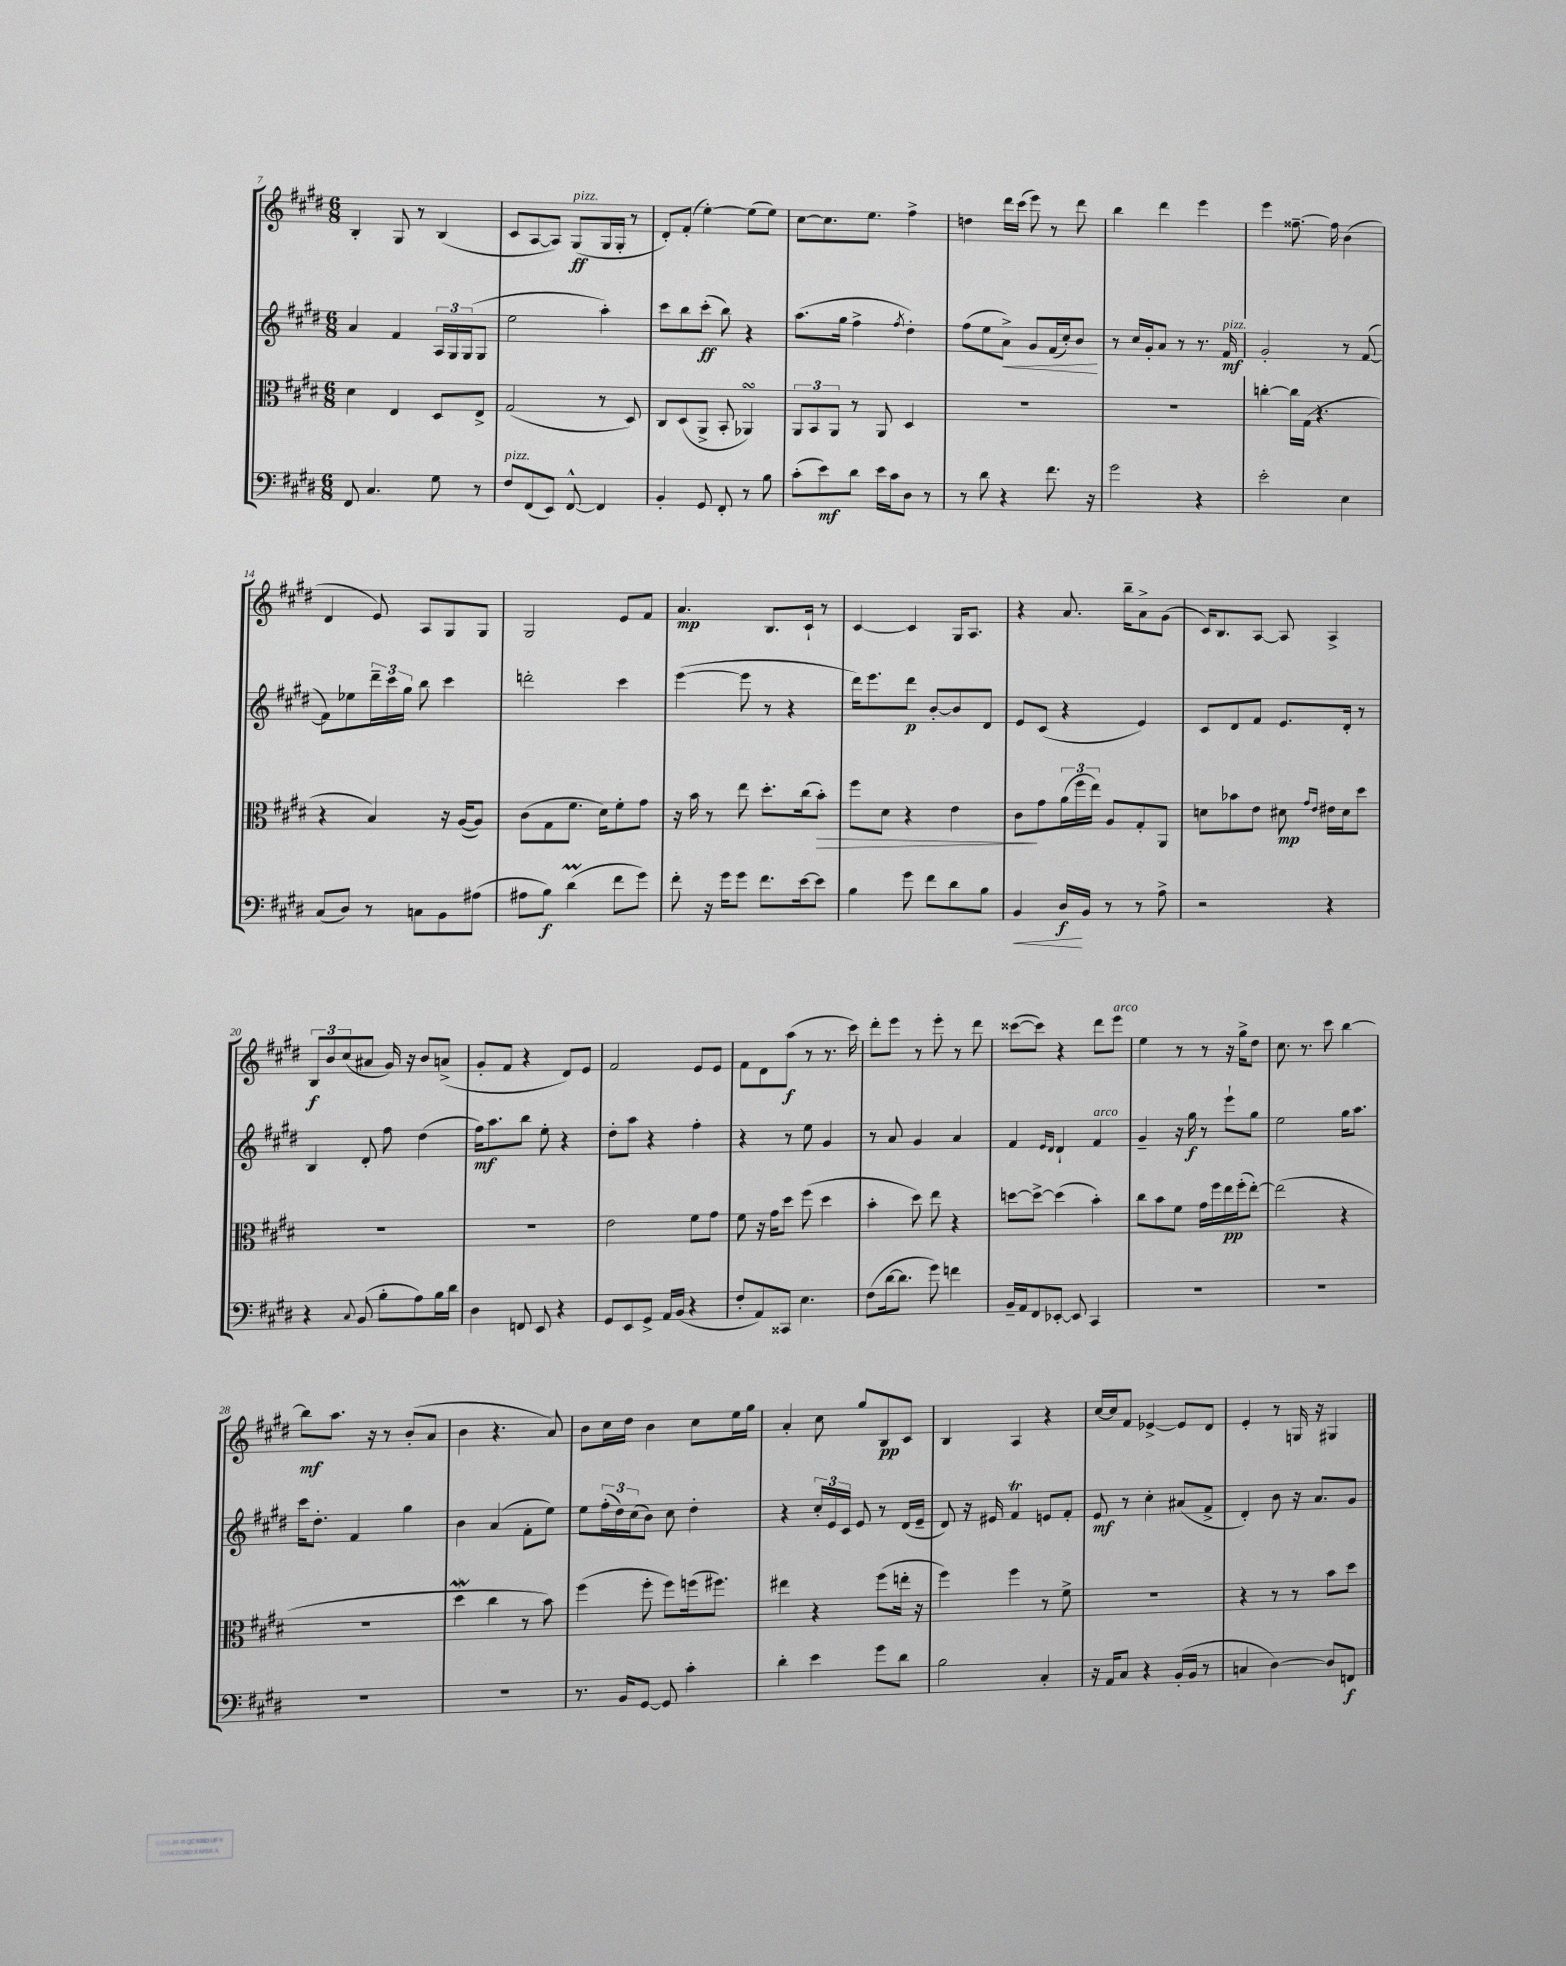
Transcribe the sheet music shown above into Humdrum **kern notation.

**kern	**kern	**kern	**kern
*staff4	*staff3	*staff2	*staff1
*clefF4	*clefC3	*clefG2	*clefG2
*k[f#c#g#d#]	*k[f#c#g#d#]	*k[f#c#g#d#]	*k[f#c#g#d#]
*M6/8	*M6/8	*M6/8	*M6/8
8FF#	4d#	4a	4B'
4.C#	.	.	.
.	4E	4f#	8G#
.	.	.	8r
8G#	8D#	24A	(4B
.	.	24G#	.
.	.	(24G#	.
8r	8E^	8G#	.
=	=	=	=
8F#	(2G#	2ee	8c#
(8FF#	.	.	[8A
8EE)	.	.	8A])
[8FF#^^	.	.	(8G#
4FF#]	8r	4aa')	16G#
.	.	.	16G#'
.	8D#)	.	8r
=	=	=	=
4BB'	8C#	8ccc#	8d#')
.	(8D#	8bb	(8f#'
8GG#	8AA^	(8ccc#'	[4ee')
8FF#'	8BB'	8bb)	.
8r	4AA-)	4r	(8ee]
8B	.	.	8ee)
=	=	=	=
(8c#'	12AA	(8.aa	[8cc#
.	12BB	.	.
8e)	.	.	8.cc#]
.	12AA	.	.
.	.	16gg#	.
8d#	8r	4ff#^	.
.	.	.	8.ee
16e	8AA	.	.
16c#	.	.	.
.	.	8qff#	.
8D#	4D#	4dd#')	4ff#^
8r	.	.	.
=	=	=	=
8r	2.r	(8ff#	4dd
8d#	.	8ee	.
4r	.	8a^)	16ddd#
.	.	.	(16ccc#
.	.	8g#	8eee)
8.f#	.	(16f#	8r
.	.	16cc#')	.
.	.	8b	8ddd#
16r	.	.	.
=	=	=	=
2g#	2.r	8r	4bb
.	.	16cc#	.
.	.	16g#'	.
.	.	8a	4ddd#
.	.	8r	.
4r	.	8.r	4eee
.	.	16f#	.
=	=	=	=
2e'	[4cc'	2g#'	4eee
.	16cc]	.	[8.ff##~
.	(16G#	.	.
.	4.r	.	.
.	.	.	16ff##]
4E	.	8r	(4b
.	.	([8f#	.
=	=	=	=
(8C#	4r	8f#])	4d#
8D#)	.	8ee-	.
8r	4B)	24ddd#~	8e)
.	.	24ccc#	.
.	.	24gg#	.
8C	.	8bb	8A
8BB	16r	4ccc#	8G#
.	([16A	.	.
(8A#	8A])	.	8G#
=	=	=	=
8A#	(8c#	2ddd'	2G#
8B)	8G#	.	.
(4d#	8.f#	.	.
.	16d#)	.	.
8f#	8f#'	4ccc#	8e
8g#)	8g#	.	8f#
=	=	=	=
8f#'	16r	([4eee	4.a
.	16b	.	.
16r	8r	.	.
16g#	.	.	.
8g#	8ee	8eee]	.
8.f#	8.dd#'	8r	8.B
.	.	4r	.
[16e	(16cc#	.	16c#`
8e]	8b')	.	8r
=	=	=	=
4B	8ff#	16ddd#)	[4c#
.	.	8.eee	.
.	8d#	.	.
8g#	4r	8ddd#	4c#]
8f#	.	[8b'	.
8d#	4e	8b]	16G#
.	.	.	8.A
8B	.	8d#	.
=	=	=	=
4BB	8c#	8e	4r
.	8g#	(8c#	.
16D#	(24a	4r	8.a
.	24ff#	.	.
16BB	.	.	.
.	24ee)	.	.
8r	8A	.	.
.	.	.	16bb~
8r	8G#'	4e)	8a^
8A^	8AA	.	(8g#
=	=	=	=
2r	8d	8c#	16c#)
.	.	.	8.B
.	8b-	8d#	.
.	8e	8f#	[8A
.	8d#	8.e	8A]
.	16qqg#	.	.
.	16qqe	.	.
4r	16e#	.	4A^
.	16d#	16d#'	.
.	8dd#	8r	.
=	=	=	=
4r	2.r	4B	12B
.	.	.	12b
.	.	.	(12cc#
8qqC#	.	.	.
(8BB	.	8d#'	8a#
8B'	.	8ff#	16g#)
.	.	.	16r
8A)	.	(4dd#	8b
16B	.	.	(8a^
16d#	.	.	.
=	=	=	=
4D#	2.r	16ff#)	8g#'
.	.	8.aa	.
.	.	.	8f#
8FF	.	8bb	4r
8EE	.	8ee'	.
4r	.	4r	8d#)
.	.	.	8e
=	=	=	=
8GG#	2e	8dd#'	2f#
8EE	.	8aa	.
8GG#^	.	4r	.
16AA	.	.	.
(16BB	.	.	.
4r	8f#	4ff#'	8e
.	8g#	.	8e
=	=	=	=
8F#'	8f#	4r	8f#
8AA)	16r	.	8d#
.	16g#	.	.
8CC##	8dd#	8r	(8aa
4.E	(8ff#	8ee	8r
.	4dd#	4g#	8.r
.	.	.	16ccc#)
=	=	=	=
(8F#	4b'	8r	8ddd#'
[16d#	.	8a	8eee
8.d#]	.	.	.
.	8dd#)	4g#	8r
8g#)	8ee	.	8eee'
4f	4r	4a	8r
.	.	.	8ddd#
=	=	=	=
16BB~	[8dd	4f#	([8ccc##
16AA	.	.	.
8FF#	8dd^_	.	8ccc##])
.	.	16qqe	.
.	.	16qqd#	.
[8EE-'	(4dd]	4d#`	4r
8EE-]	.	.	.
4CC#	4b')	4f#	8ddd#
.	.	.	8eee
=	=	=	=
2.r	8cc#	4g#~	4ee
.	8b	.	.
.	8f#	16r	8r
.	.	16gg#	.
.	16g#	8r	8r
.	16ff#	.	.
.	16ee	8eee`	16r
.	(16ff#'	.	16gg#^
.	[8ee')	8gg#	8dd#
=	=	=	=
2.r	(2ee]	2ee	8.cc#
.	.	.	8.r
.	.	.	8ccc#
.	4r	16gg#	[4bb
.	.	8.aa	.
=	=	=	=
2.r	2.r	16ccc#	8bb]
.	.	8.dd#'	.
.	.	.	8.aa
.	.	4f#	.
.	.	.	16r
.	.	.	8r
.	.	4gg#	(8b'
.	.	.	8a
=	=	=	=
2.r	4dd#	4b	4b
.	4cc#	(4a	4.r
.	8r	8f#'	.
.	8b)	8ee)	8a)
=	=	=	=
8.r	(4ff#	8ee	8b
.	.	(24ff#'	16cc#
.	.	24dd#)	.
16BB	.	.	16dd#
.	.	(24cc#	.
[8GG#	8ff#'	8b)	4b
8GG#]	8ff#)	8cc#	.
4c#'	(16ff	4dd#'	8cc#
.	8.ff#)	.	.
.	.	.	16ee
.	.	.	16gg#
=	=	=	=
4d#'	4ee#	4r	4a'
4e	4r	24cc#'	8cc#
.	.	24e	.
.	.	24c#	.
.	.	8e	8gg#
8g#	(8ff#	8r	8B
8d#	16ee'	(16d#	8c#
.	16r	16e~	.
=	=	=	=
2B	4ff#)	8d#)	4B
.	.	16r	.
.	.	16e#	.
.	4ff#	4f#	4A
4C#'	8r	8e	4r
.	8f#^	8f#'	.
=	=	=	=
16r	2.r	8e	[16cc#
16AA	.	.	16cc#]
8C#	.	8r	8f#
4r	.	4cc#'	[4e-^
(16BB'	.	(8a#	8e-]
16BB	.	.	.
8r	.	8f#^	8d#
=	=	=	=
4C	4r	4d#')	4e'
[4D#)	8r	8b	8r
.	8r	16r	16G
.	.	8.a	16r
8D#]	8b	.	4G#
8FF	8dd#	8g#	.
==	==	==	==
*-	*-	*-	*-
